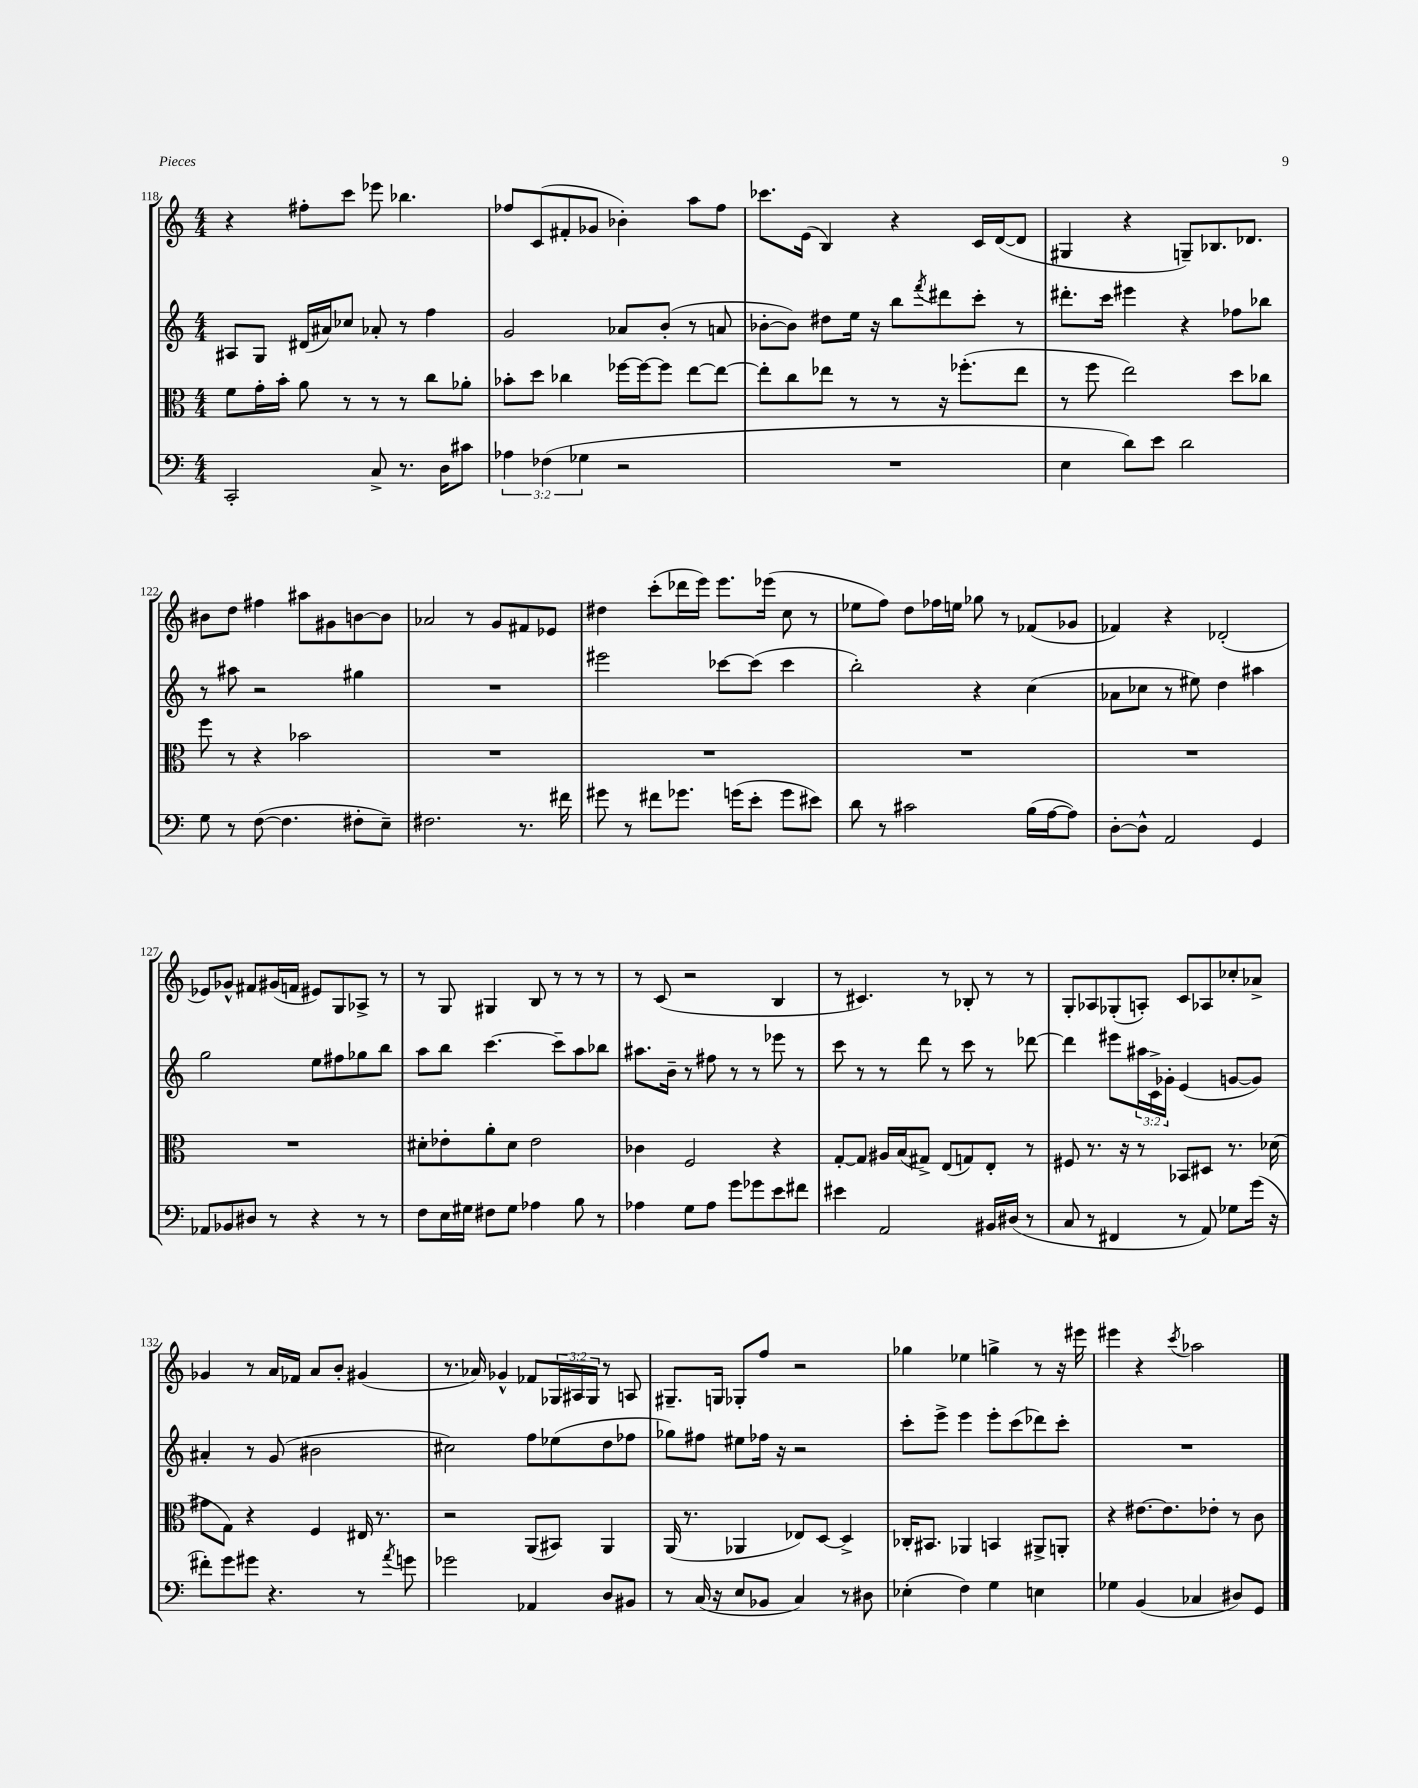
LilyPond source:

<<
\new StaffGroup <<
\new Staff = "s0" {
    \clef treble \key c \major \numericTimeSignature \time 4/4 \override Staff.TupletNumber.text = #tuplet-number::calc-fraction-text
    r4 fis''8-. c'''8 ees'''8 bes''4. |
    fes''8 c'8( fis'8-. ges'8 bes'4-.) a''8 fes''8 |
    ces'''8. e'16( b4) r4 c'16 d'16~( d'8 |
    gis4 r4 g8--) bes8. des'8. |
    bis'8 d''8 fis''4 ais''8 gis'8 b'8~ b'8 |
    aes'2 r8 g'8 fis'8 ees'8 |
    dis''4 c'''8-.( des'''16 e'''16) e'''8. ees'''16( c''8 r8 |
    ees''8 f''8) d''8 fes''16 e''16 ges''8 r8 fes'8( ges'8 |
    fes'4) r4 des'2-.( |
    ees'8) ges'8-^ fis'8 gis'16( f'16 eis'8) g8 aes8-> r8 |
    r8 g8 gis4 b8 r8 r8 r8 |
    r8 c'8( r2 b4 |
    r8 cis'4.) r8 bes8-. r8 r8 |
    g8-. aes8 ges8-.( a8-.) c'8 aes8 ces''8-. aes'8-> |
    ges'4 r8 a'16 fes'16 a'8 b'8-. gis'4( |
    r8. aes'16) ges'4-^ fes'8 \tuplet 3/2 { ges16 ais16 ges16 } r8 a8 |
    gis8.-- g16 ges8-. f''8 r2 |
    ges''4 ees''4 g''4-> r8 r16 eis'''16 |
    eis'''4 r4 \acciaccatura { c'''8 } aes''2 \bar "|." |
}
\new Staff = "s1" {
    \clef treble \key c \major \numericTimeSignature \time 4/4 \override Staff.TupletNumber.text = #tuplet-number::calc-fraction-text
    ais8 g8 dis'16( ais'16) ces''8 aes'8-. r8 f''4 |
    g'2 aes'8 b'8-.( r8 a'8 |
    bes'8~-. bes'8) dis''8 e''16 r16 b''8 \acciaccatura { f'''8 } dis'''8 c'''8-. r8 |
    dis'''8.-. c'''16 eis'''4 r4 fes''8 bes''8 |
    r8 ais''8 r2 gis''4 |
    R1 |
    eis'''2 ces'''8~ ces'''8( ces'''4 |
    b''2-.) r4 c''4( |
    aes'8 ces''8 r8 eis''8) d''4 ais''4 |
    g''2 e''8 fis''8 ges''8 b''8 |
    a''8 b''8 c'''4.~ c'''8-- a''8 bes''8 |
    ais''8. b'16-- r8 fis''8 r8 r8 ees'''8 r8 |
    c'''8 r8 r8 d'''8 r8 c'''8 r8 des'''8~ |
    des'''4 eis'''8 \tuplet 3/2 { ais''16 c'16-> ges'16-. } e'4( g'8~ g'8) |
    ais'4-. r8 g'8( bis'2 |
    cis''2) f''8 ees''8( d''8 fes''8 |
    ges''8) fis''8 eis''8 fes''16 r16 r2 |
    c'''8-. e'''8-> e'''4 e'''8-. c'''8( des'''8) c'''8-. |
    R1 \bar "|." |
}
\new Staff = "s2" {
    \clef alto \key c \major \numericTimeSignature \time 4/4
    f'8 g'16-. b'16-. a'8 r8 r8 r8 c''8 aes'8-. |
    bes'8-. d''8 ces''4 fes''16~ fes''16~ fes''8 e''8~ e''8~ |
    e''8-. c''8 ees''8 r8 r8 r16 fes''8.-.( ees''8 |
    r8 f''8 e''2) d''8 ces''8 |
    f''8 r8 r4 bes'2 |
    R1 |
    R1 |
    R1 |
    R1 |
    R1 |
    dis'8-. ees'8-. a'8-. dis'8 ees'2 |
    ces'4 f2 r4 |
    g8~-. g8 ais16 b16( gis8->) e8( g8) e8-. r8 |
    fis8 r8. r16 r8 bes,8 dis8 r8. des'16( |
    gis'8 g8) r4 f4 eis16 r8. |
    r2 a,8( bis,8) a,4 |
    a,16( r8. aes,4 ees8) d8~ d4-> |
    ces16-. bis,8. aes,4 b,4 ais,8-> a,8-. |
    r4 eis'8.~ eis'8. ees'8-. r8 c'8 \bar "|." |
}
\new Staff = "s3" {
    \clef bass \key c \major \numericTimeSignature \time 4/4 \override Staff.TupletNumber.text = #tuplet-number::calc-fraction-text
    c,2-. c8-> r8. d16 cis'8 |
    \tuplet 3/2 { aes4 fes4( ges4 } r2 |
    R1 |
    e4 d'8) e'8 d'2 |
    g8 r8 f8~( f4. fis8-. e8--) |
    fis2. r8. fis'16 |
    gis'8 r8 fis'8 ges'8. g'16( e'8-. g'8 eis'8) |
    d'8 r8 cis'2 b16( a16~ a8) |
    d8~-. d8-^ a,2 g,4 |
    aes,8 bes,8 dis8 r8 r4 r8 r8 |
    f8 e16 gis16 fis8 gis8 aes4 b8 r8 |
    aes4 g8 aes8 g'8 ges'8 e'8 fis'8 |
    eis'4 a,2 bis,16 dis16( r8 |
    c8 r8 fis,4 r8 a,8) ges8 g'16( r16 |
    fis'8-.) g'8 gis'8 r4. r8 \acciaccatura { a'8 } g'8 |
    ges'2 aes,4 d8 bis,8 |
    r8 c16( r16 e8 bes,8 c4) r8 dis8 |
    ees4-.( f4) g4 e4 |
    ges4 b,4( ces4 dis8) g,8 \bar "|." |
}
>>
>>
\layout { \context { \Score currentBarNumber = #118 } }
